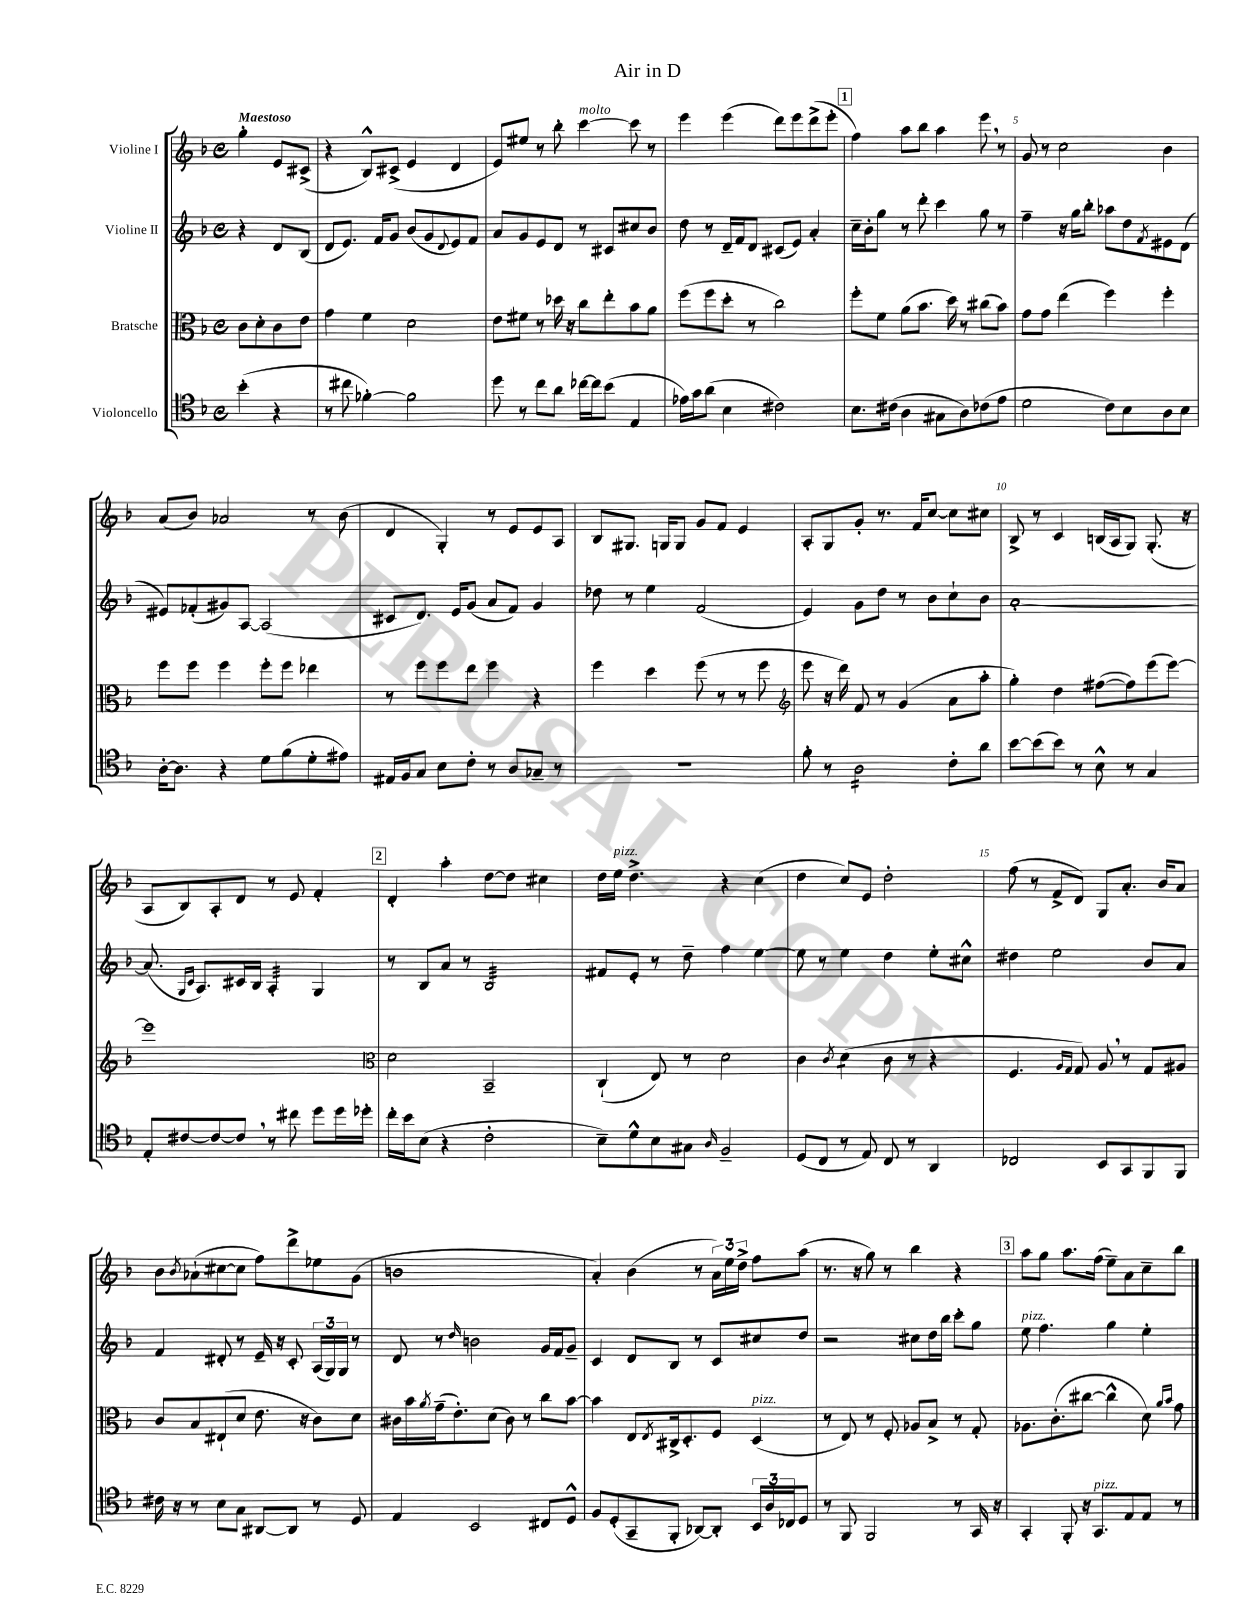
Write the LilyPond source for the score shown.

\header { title = "Air in D" }
<<
\new StaffGroup <<
\new Staff = "s0" \with { instrumentName = "Violine I" } {
    \clef treble \key f \major \defaultTimeSignature \time 4/4 \partial 2 \tempo "Maestoso"
    g''4-. e'8 cis'8->( |
    r4 bes8-^) cis'8->( e'4 d'4 |
    e'8) eis''8 r8 bes''8-. c'''4~^\markup { \italic "molto" } c'''8 r8 |
    e'''4 e'''4( d'''8) e'''8 d'''8->( e'''8-. |
    \mark \markup { \box "1" } f''4) a''8 bes''8 a''4 e'''8 \breathe r8 |
    g'8 r8 c''2 bes'4 |
    a'8( bes'8) aes'2 r8 bes'8( |
    d'4 g4-.) r8 e'8 e'8 a8 |
    bes8 gis8. g16 g8 g'8 f'8 e'4 |
    a8-. g8 g'8-. r8. f'16 c''8~ c''8 cis''8 |
    bes8-> r8 c'4 b16( a16 g8) g8.-.( r16 |
    a8 bes8) a8-. d'8 r8 e'8 f'4-. |
    \mark \markup { \box "2" } d'4-. a''4-. d''8~ d''8 cis''4 |
    d''16 e''16^\markup { \italic "pizz." } d''4.-> r4 c''4( |
    d''4 c''8) e'8 d''2-. |
    f''8( r8 f'8-> d'8) g8 a'8.-. bes'16 a'8 |
    bes'8 \acciaccatura { bes'8 } aes'8-!( cis''8~ cis''8 f''8) d'''8-> ees''8 g'8( |
    b'1 |
    a'4-.) bes'4( r8 \tuplet 3/2 { a'16) e''16 d''16-> } f''8 a''8( |
    r8. r16 g''8) r8 bes''4 r4 |
    \mark \markup { \box "3" } a''8 g''8 a''8. f''16( e''8--) a'8 c''8-- bes''8 \bar "|." |
}
\new Staff = "s1" \with { instrumentName = "Violine II" } {
    \clef treble \key f \major \defaultTimeSignature \time 4/4 \partial 2
    r4 d'8 bes8( |
    d'8 e'8.) f'16 g'8 bes'8( g'8 \appoggiatura { d'8 } e'8) f'8 |
    a'8 g'8 e'8 d'8 r8 cis'8 cis''8 bes'8 |
    d''8 r8 d'16-- f'16 d'8 cis'8( e'8) a'4-. |
    \mark \markup { \box "1" } c''16-- bes'16-. g''8 r8 d'''8-. c'''4 g''8 r8 |
    f''4-- r16 g''16 bes''8-. aes''8 d''8 \acciaccatura { f'8 } eis'8 d'8( |
    eis'8) fes'8-.( gis'8) a8~ a2( |
    cis'8 d'8.) e'16 g'8( a'8 f'8) g'4 |
    des''8 r8 e''4 f'2( |
    e'4) g'8 d''8 r8 bes'8 c''8-! bes'8 |
    a'1~-. |
    a'8.( \grace { g16 c'16 } a8.) cis'16 bes16 a4:32-. g4 |
    \mark \markup { \box "2" } r8 bes8 a'8 r8 bes2:32 |
    fis'8 e'8-. r8 d''8-- f''4 e''4~ |
    e''8 r8 e''4 d''4 e''8-. cis''8-^ |
    dis''4 e''2 bes'8 a'8 |
    f'4 dis'8-. r8 e'16-- r16 c'8-. \tuplet 3/2 { a16( g16) g16 } r8 |
    d'8 r8 \grace { d''16 } b'2 g'16 f'16 g'8-- |
    c'4 d'8 bes8 r8 c'8 cis''8 d''8 |
    r2 cis''8 d''16 bes''16 c'''8-. g''8 |
    \mark \markup { \box "3" } e''8^\markup { \italic "pizz." } f''4. g''4 e''4-. \bar "|." |
}
\new Staff = "s2" \with { instrumentName = "Bratsche" } {
    \clef alto \key f \major \defaultTimeSignature \time 4/4 \partial 2
    c'8 d'8-. c'8 e'8 |
    g'4 f'4 d'2 |
    e'8 fis'8 r8 des''16 r16 c''8 e''8-. bes'8 a'8 |
    f''8( f''8 d''8-. r8 c''2) |
    \mark \markup { \box "1" } f''8-. f'8 a'8( bes'8. d''16) r8 cis''8( bes'8) |
    g'8 g'8 e''4( f''4) f''4-. |
    f''8 f''8 f''4 f''8-. f''8 ees''4 |
    r8 f''8 f''8 e''8 f''4 r4 |
    f''4 d''4 f''8( r8 r8 f''8 |
    \clef treble e'''8 r16 d'''16) f'8 r8 g'4( a'8 a''8-. |
    g''4-.) d''4 fis''8~( fis''8) e'''8( e'''8~) |
    e'''1 |
    \mark \markup { \box "2" } \clef alto d'2 bes,2-- |
    c4-!( e8) r8 d'2 |
    c'4 \acciaccatura { c'8 } d'4:8( c'8 r8 r4 |
    f4. \grace { a16 g16 } g8) a8 \breathe r8 g8 ais8 |
    c'8 bes8 eis8-!( d'8 e'8. r16 c'8) d'8 |
    cis'16 bes'16 \acciaccatura { a'8 } g'16--( e'8.-.) d'8( cis'8) r8 c''8 bes'8~ |
    bes'4 e8 \acciaccatura { e8 } cis16-> d8.-. f8 d4^\markup { \italic "pizz." }( |
    r8 e8) r8 f8-. aes8 bes8-> r8 g8-. |
    \mark \markup { \box "3" } aes8. c'8.-.( cis''8~ cis''4-^ d'8) \grace { a'16 bes'16 } g'8 \bar "|." |
}
\new Staff = "s3" \with { instrumentName = "Violoncello" } {
    \clef tenor \key f \major \defaultTimeSignature \time 4/4 \partial 2
    bes'4-.( r4 |
    r8 cis''8 fes'4~-.) fes'2 |
    d''8 r8 c''8 a'8 ces''16~ ces''16 bes'8( e4 |
    ees'16) g'16 a'8( bes4 cis'2) |
    \mark \markup { \box "1" } bes8. cis'16( a4 gis8 a8) ces'8( e'8 |
    d'2 c'8) bes8 a8 bes8 |
    a16~-. a8. r4 d'8 f'8( d'8-. eis'8) |
    eis16 f16 g8 bes8 c'8-. r8 a8 ges8-- r8 |
    r1 |
    f'8-. r8 a2:16 c'8-. a'8 |
    bes'8~ bes'8( bes'8) r8 bes8-^ r8 g4 |
    e8-. cis'8~ cis'8~ cis'8 \breathe r8 cis''8 d''8 d''16 des''16-. |
    \mark \markup { \box "2" } c''16-. bes'16 bes8( r4 c'2-. |
    bes8--) d'8-^ bes8 gis8 \grace { a16 } f2-- |
    d8( c8 r8 e8) c8 r8 a,4 |
    ces2 bes,8 g,8 f,8 f,8 |
    cis'16 r16 r8 bes8 g8 ais,8~ ais,8 r8 d8 |
    e4 bes,2 cis8 d8-^ |
    f8 d8-.( g,8-- f,8-. aes,8~) aes,8-. \tuplet 3/2 { bes,16 a16 ces16 } d8 |
    r8 f,8 f,2 r8 g,16 r16 |
    \mark \markup { \box "3" } g,4-. f,8-. r16 g,8.^\markup { \italic "pizz." } e8 e8 r8 \bar "|." |
}
>>
>>
\layout { \context { \Score \override BarNumber.break-visibility = ##(#f #t #t) barNumberVisibility = #(every-nth-bar-number-visible 5) } }
